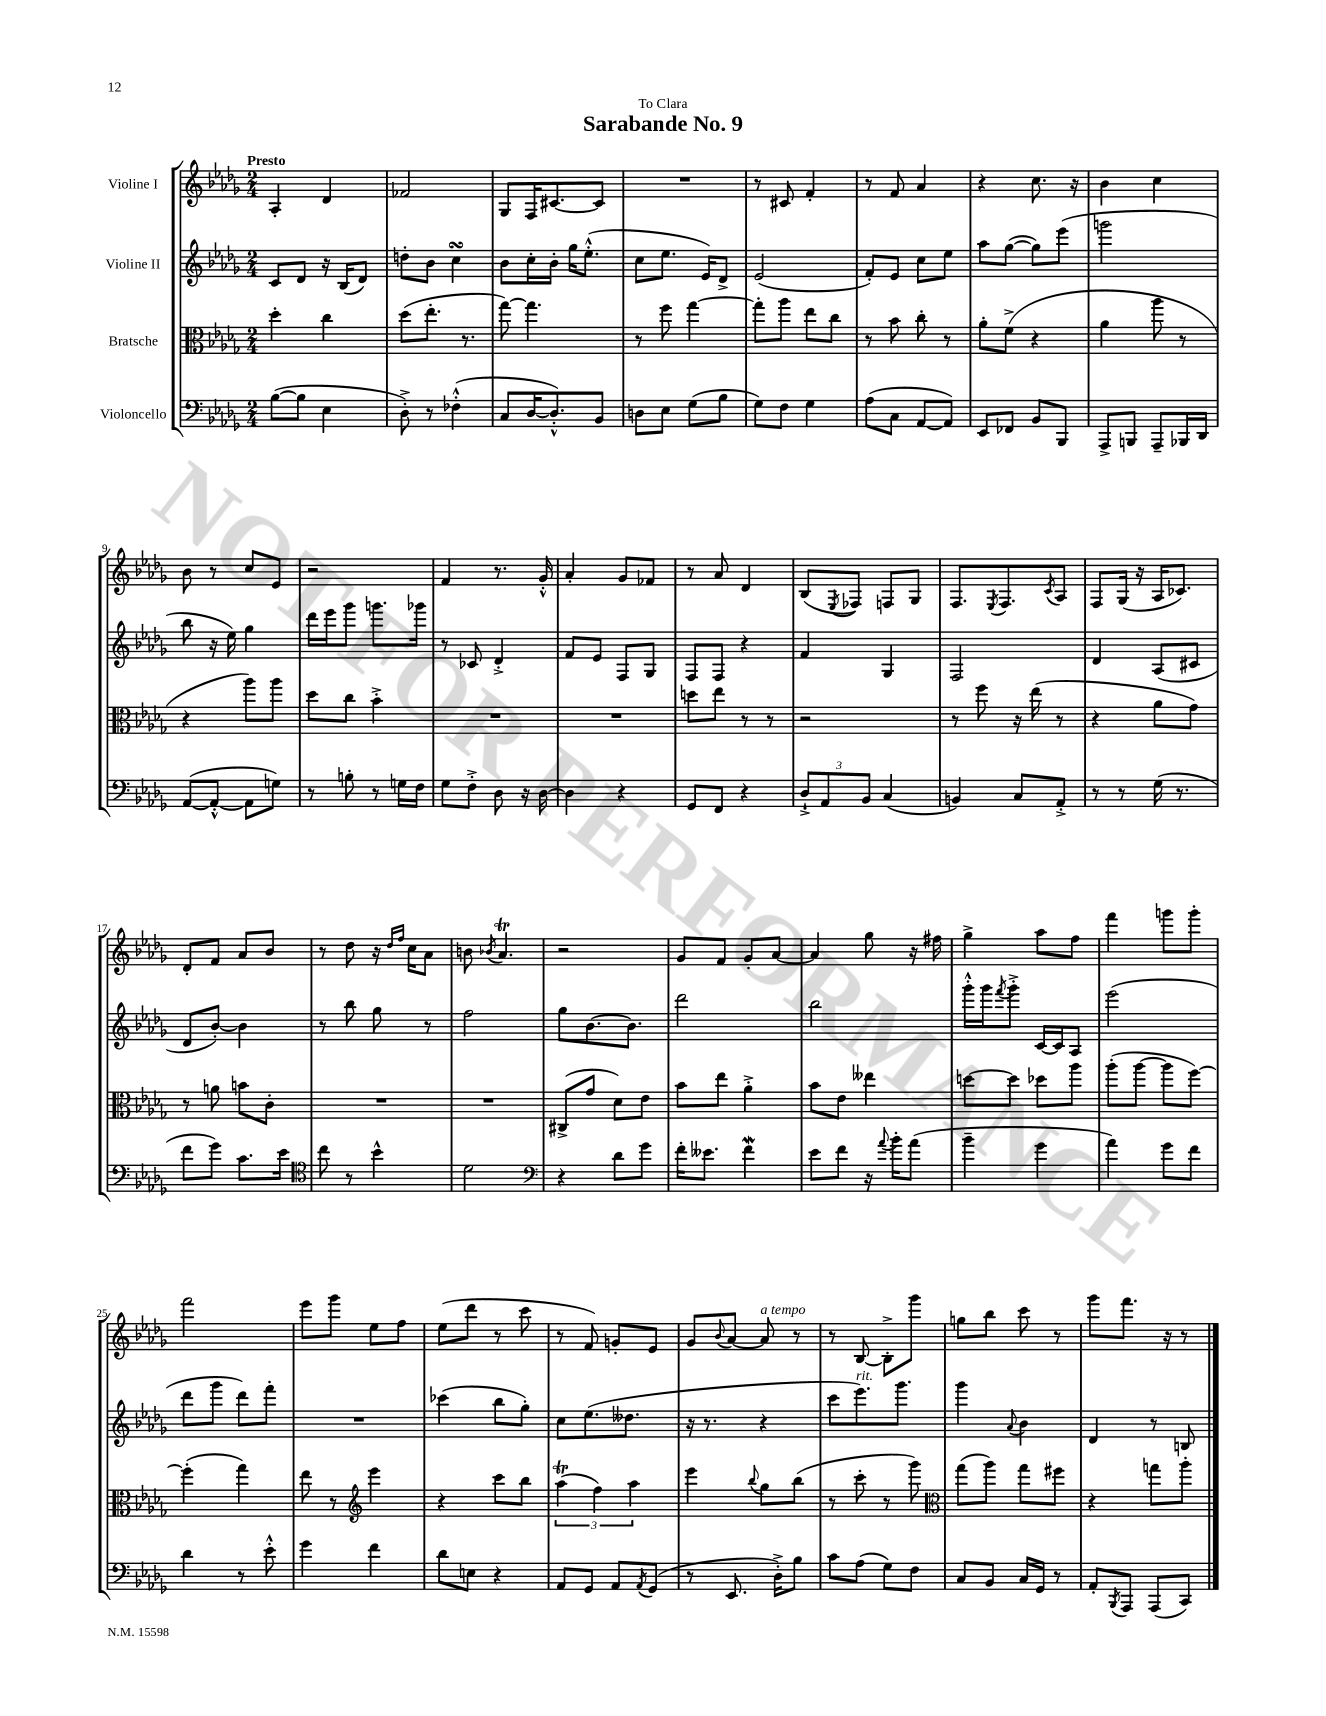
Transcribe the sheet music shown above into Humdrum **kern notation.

**kern	**kern	**kern	**kern
*part4	*part3	*part2	*part1
*staff4	*staff3	*staff2	*staff1
*I"Violoncello	*I"Bratsche	*I"Violine II	*I"Violine I
*clefF4	*clefC3	*clefG2	*clefG2
*k[b-e-a-d-g-]	*k[b-e-a-d-g-]	*k[b-e-a-d-g-]	*k[b-e-a-d-g-]
*M2/4	*M2/4	*M2/4	*M2/4
=1	=1	=1	=1
!	!	!	!LO:TX:a:B:t=Presto
([8B-\L	4dd-'\	8c/L	4A-'/
8B-\J]	.	8d-/J	.
4E-\	4cc\	16r	4d-/
.	.	(16B-/KL	.
.	.	8d-/J)	.
=2	=2	=2	=2
8D-'^\)	(8dd-\L	8ddn'\L	2f-X/
8r	8.ee-'\J	8b-\J	.
(4F-X'^^\	.	4ccsSsS\	.
.	8.r	.	.
=3	=3	=3	=3
8C/L	[8gg-\)	8b-\L	8G-/L
[16D-/K	4.gg-\]	16cc'\L	16F/K
8.D-'^^/])	.	16b-'\JJ	[8.c#X/
.	.	16gg-\KL	.
.	.	(8.ee-'^^\J	.
8BB-/J	.	.	8c#/J]
=4	=4	=4	=4
8Dn\L	8r	8cc\L	2r
8E-\J	8ff\	8.ee-\J	.
(8G-\L	[4gg-\	.	.
.	.	16e-/KL)	.
8B-\J	.	8d-^/J	.
=5	=5	=5	=5
8G-\L)	8gg-'\L]	(2e-/	8r
8F\J	8aa-\J	.	8c#X/
4G-\	8ee-\L	.	4f'/
.	8cc\J	.	.
=6	=6	=6	=6
(8A-\L	8r	8f'/L)	8r
8C\J	8b-\	8e-/J	8f/
[8AA-/L	8cc'\	8cc\L	4a-/
8AA-/J])	8r	8ee-\J	.
=7	=7	=7	=7
8EE-/L	8a-'\L	8aa-\L	4r
8FF-X/J	(8f^\J	([8gg-\J	.
8BB-/L	4r	8gg-\L])	8.cc\
8BBB-/J	.	(8eee-\J	.
.	.	.	16r
=8	=8	=8	=8
8AAA-^/L	4a-\	2gggn\	4b-\
8BBBn/J	.	.	.
8AAA-~/L	8aa-\	.	4cc\
16BBB-X/L	8r	.	.
16DD-/JJ	.	.	.
!!LO:LB:g=z
=9	=9	=9	=9
([8AA-/L	4r	8bb-\	8b-\
8AA-'^^/J_	.	16r	8r
.	.	16ee-\)	.
8AA-\L]	8aa-\L)	4gg-\	8cc/L
8Gn\J)	8aa-\J	.	8e-/J
=10	=10	=10	=10
8r	8dd-\L	16ddd-\LL	2r
.	.	16eee-\J	.
8Bn'\	8cc\J	8ggg-\J	.
8r	4b-'^\	8.gggn\L	.
16Gn\LL	.	.	.
16F\JJ	.	16ggg-X\Jk	.
=11	=11	=11	=11
8G-\L	2r	8r	4f/
8F'^\J	.	8c-X/	.
8D-\	.	4d-'^/	8.r
16r	.	.	.
[16D-\	.	.	16g-'^^/
=12	=12	=12	=12
4D-\]	2r	8f/L	4a-'/
.	.	8e-/J	.
4r	.	8F/L	8g-/L
.	.	8G-/J	8f-X/J
=13	=13	=13	=13
8GG-/L	8ddn\L	8F/L	8r
8FF/J	8ee-\J	8F/J	8a-/
4r	8r	4r	4d-/
.	8r	.	.
=14	=14	=14	=14
12D-`^/L	2r	4f/	(8B-/L
12AA-/	.	.	.
.	.	.	8qE-/
.	.	.	8F-X/J)
12BB-/J	.	.	.
(4C/	.	4G-/	8Fn/L
.	.	.	8G-/J
=15	=15	=15	=15
4BBn/)	8r	2F/	8.F/L
.	8ff\	.	.
.	.	.	8qE-/
.	.	.	8.F/
8C/L	16r	.	.
.	(16ee-\	.	.
.	.	.	8qc/
8AA-'^/J	8r	.	8A-/J
=16	=16	=16	=16
8r	4r	4d-/	8F/L
8r	.	.	(16G-/Jk
.	.	.	16r
(16G-\	8a-\L	(8A-/L	16A-/KL
8.r	.	.	8.c-X/J)
.	8g-\J)	8c#X/J	.
!!LO:LB:g=z
=17	=17	=17	=17
8f\L	8r	8d-/L	8d-'/L
8g-\J)	8an\	[8b-'/J)	8f/J
8.c\L	8bn\L	4b-\]	8a-/L
.	8c'\J	.	8b-/J
16e-\Jk	.	.	.
=18	=18	=18	=18
*clefC4	*	*	*
8cc\	2r	8r	8r
8r	.	8bb-\	8dd-\
4b-^^\	.	8gg-\	16r
.	.	.	16qqdd-/LL
.	.	.	16qqff/JJ
.	.	.	16cc\KL
.	.	8r	8a-\J
=19	=19	=19	=19
2d-\	2r	2ff\	8bn\
.	.	.	8qb-X/
.	.	.	4.a-T/
=20	=20	=20	=20
*clefF4	*	*	*
4r	(8C#X^/L	8gg-\L	2r
.	8g-/J	[8.b-\	.
8d-\L	8d-\L)	.	.
.	.	8.b-\J]	.
8g-\J	8e-\J	.	.
=21	=21	=21	=21
16f'\KL	8b-\L	2ddd-\	8g-/L
8.e--X\J	.	.	.
.	8ee-\J	.	8f/J
4fW\	4a-'^\	.	8g-'/L
.	.	.	[8a-/J
=22	=22	=22	=22
8e-\L	8b-\L	2bb-\	4a-/]
8f\J	8e-\J	.	.
16r	4ee--X\	.	8gg-\
8qqa-/	.	.	.
16b-'\KL	.	.	.
(8a-\J	.	.	16r
.	.	.	16ff#X\
=23	=23	=23	=23
4b-~\	[8ddn\L	16ggg-'^^\LL	4gg-^\
.	.	16ggg-\J	.
.	.	8qfff/	.
.	8dd\J]	8ggg-'^\J	.
4g-\	8dd-X\L	[16c/LL	8aa-\L
.	.	16c/J]	.
.	8aa-\J	8A-/J	8ff\J
=24	=24	=24	=24
4a-\)	(8aa-'\L	(2eee-\	4fff\
.	[8aa-\J	.	.
8g-\L	8aa-\L]	.	8gggn\L
8f\J	[8ff\J)	.	8ggg'\J
!!LO:LB:g=z
=25	=25	=25	=25
4d-\	(4ff'\]	8ddd-\L	2fff\
.	.	8ggg-\J	.
8r	4gg-\)	8ddd-\L)	.
8e-'^^\	.	8fff'\J	.
=26	=26	=26	=26
4g-\	8ee-\	2r	8eee-\L
.	8r	.	8ggg-\J
*	*clefG2	*	*
4f\	4eee-\	.	8ee-\L
.	.	.	8ff\J
=27	=27	=27	=27
8d-\L	4r	(4ccc-X\	(8ee-\L
8En\J	.	.	8ddd-\J
4r	8ccc\L	8bb-\L	8r
.	8bb-\J	8gg-'\J)	8ccc\
=28	=28	=28	=28
8AA-/L	(6aa-T\	8cc\L	8r
8GG-/J	.	(8.ee-\	8f/)
.	6ff\)	.	.
8AA-/L	.	.	8gn'/L
.	.	8.dd--X\J	.
.	6aa-\	.	.
8qAA-/	.	.	.
(8GG-/J	.	.	8e-/J
=29	=29	=29	=29
8r	4eee-\	16r	8g-/L
.	.	8.r	.
.	.	.	8qqb-/
8.EE-/	.	.	[8a-/J
.	8qqbb-/	.	.
!	!	!	!LO:TX:a:i:t=a tempo
.	8gg-\L	4r	8a-/]
16D-'^\KL)	.	.	.
8B-\J	(8bb-\J	.	8r
=30	=30	=30	=30
8c\L	8r	8ccc\L	8r
!	!	!LO:TX:a:i:t=rit.	!
(8A-\J	8ccc'\	8.eee-\)	[8B-/
8G-\L)	8r	.	8B-'^\L]
.	.	8.ggg-\J	.
8F\J	8ggg-\)	.	8ggg-\J
=31	=31	=31	=31
*	*clefC3	*	*
8C/L	(8gg-\L	4ggg-\	8ggn\L
8BB-/J	8aa-\J)	.	8bb-\J
.	.	8qqa-/	.
16C/LL	8gg-\L	4b-\	8ccc\
16GG-/JJ	.	.	.
8r	8ff#X\J	.	8r
=32	=32	=32	=32
8AA-'/L	4r	4d-/	8ggg-\L
8qBBB-/	.	.	.
8AAA-/J	.	.	8.fff\J
(8AAA-/L	8ggn\L	8r	.
.	.	.	16r
8CC/J)	8aa-'\J	8Bn/	8r
==	==	==	==
*-	*-	*-	*-
